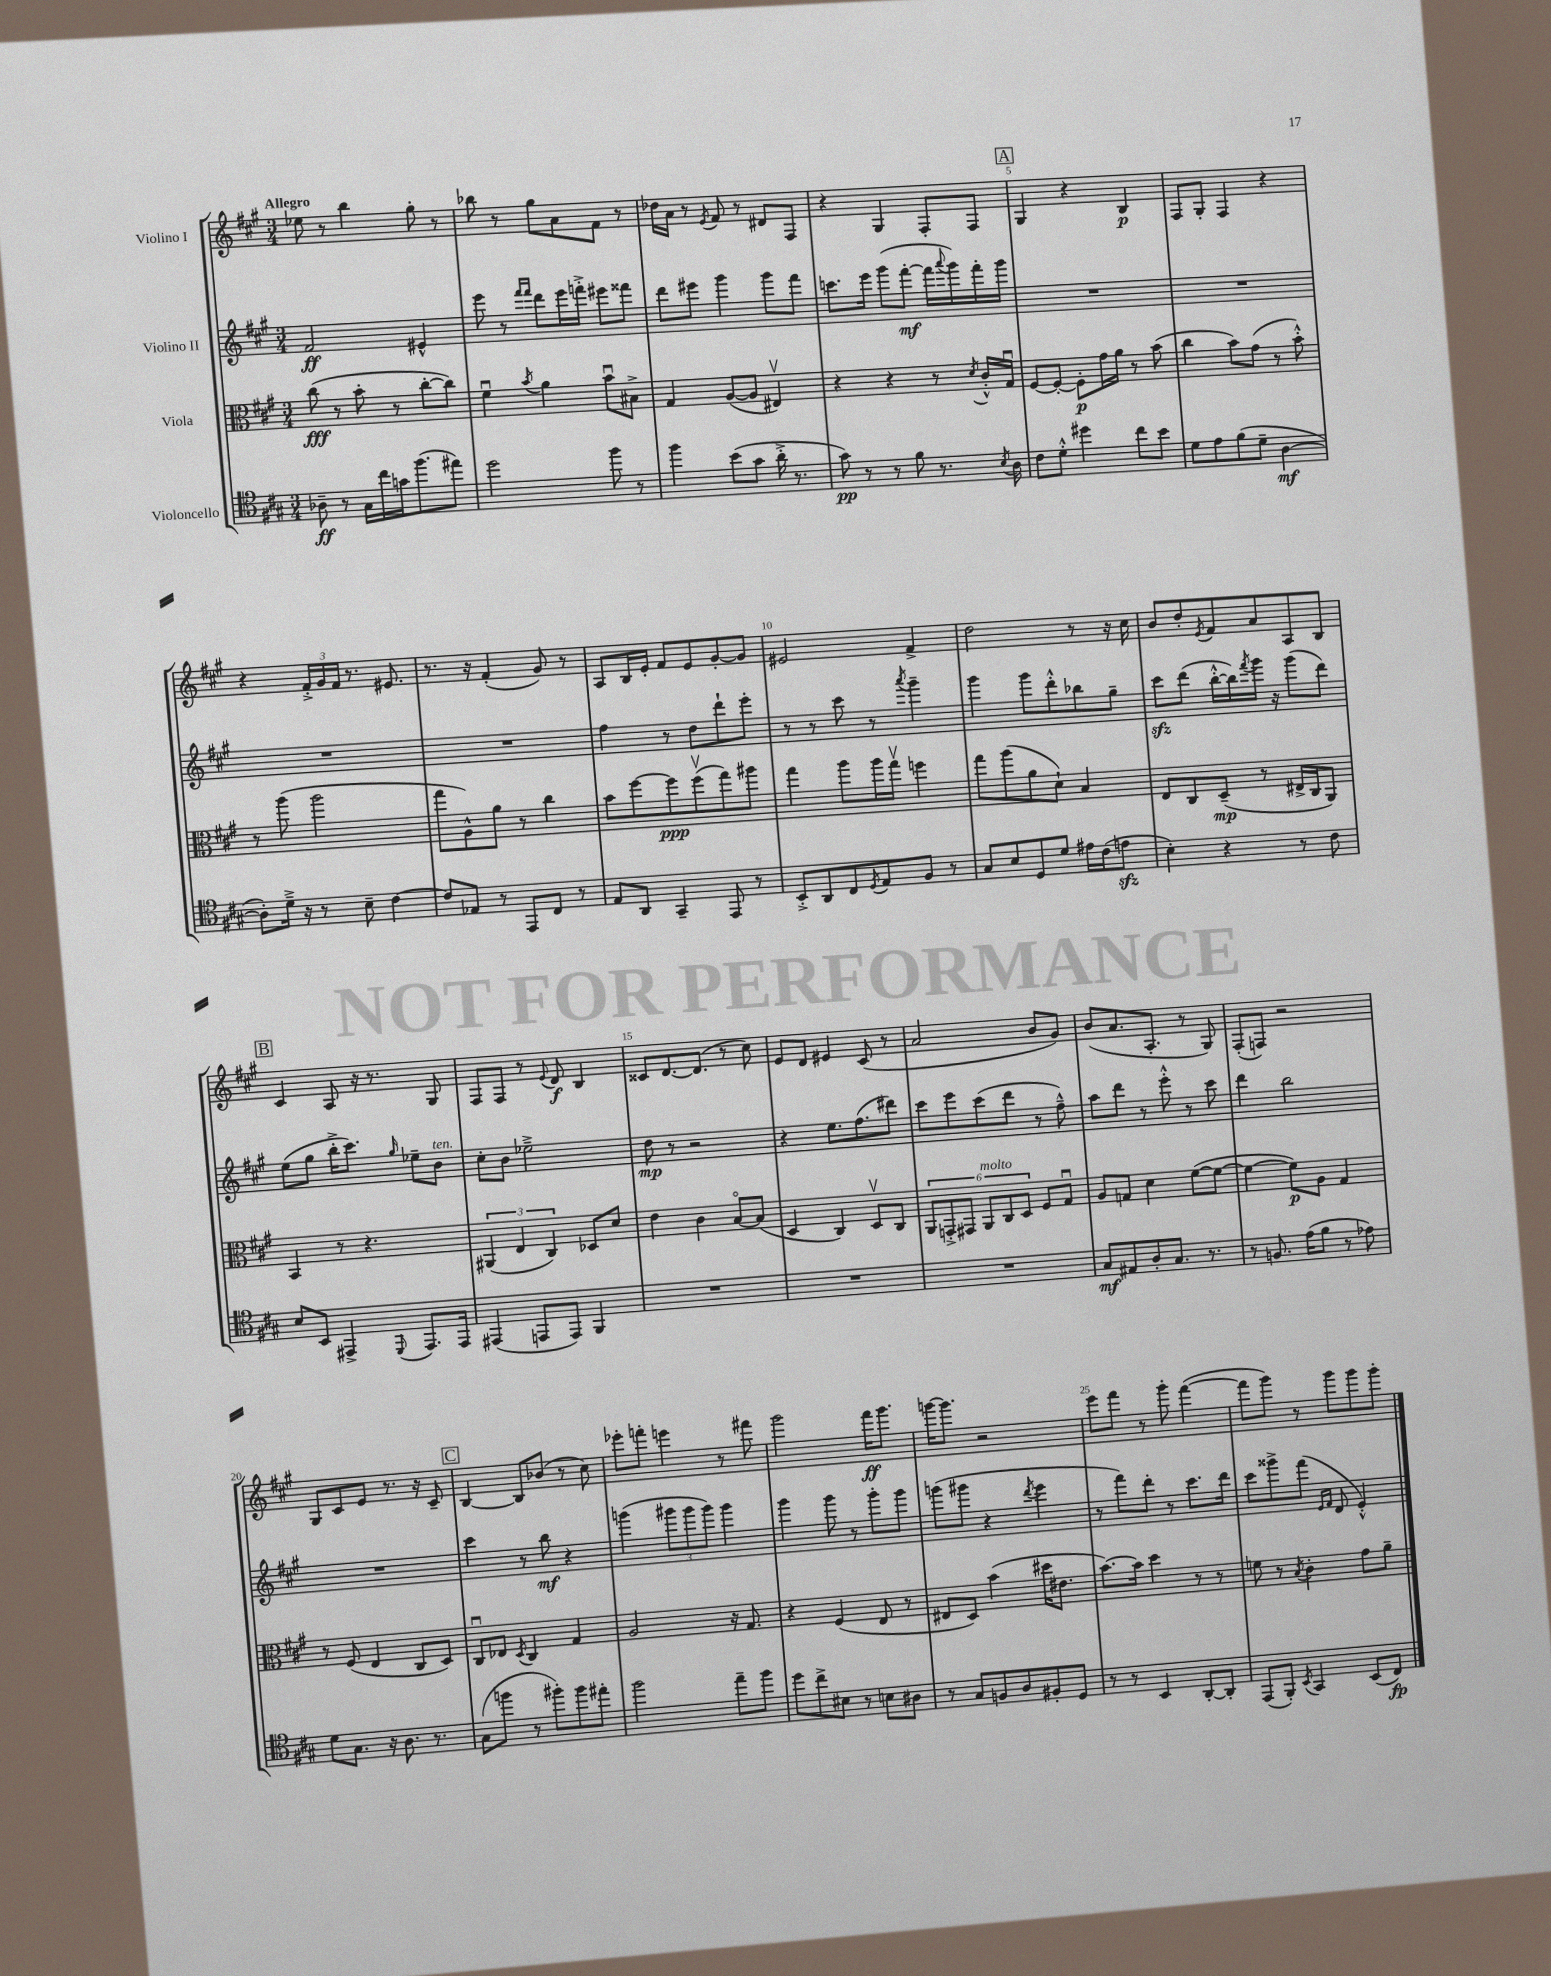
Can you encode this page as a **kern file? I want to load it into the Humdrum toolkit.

**kern	**kern	**kern	**kern
*staff4	*staff3	*staff2	*staff1
*clefC4	*clefC3	*clefG2	*clefG2
*k[f#c#g#]	*k[f#c#g#]	*k[f#c#g#]	*k[f#c#g#]
*M3/4	*M3/4	*M3/4	*M3/4
8A-~	(8cc#	2f#	8ee-
8r	8r	.	8r
16G#	8b'	.	4bb
16cc#	.	.	.
16g	8r	.	.
(8.ff#	.	.	.
.	[8cc#'	4e#^^	8gg#'
8ee#)	8cc#])	.	8r
=	=	=	=
2dd	4f#u	8eee	8bb-
.	.	8r	8r
.	.	16qqfff#	.
.	8qb	16qqfff#	.
.	4a	8ddd	8gg#
.	.	16eee	8a
.	.	16fff'^	.
8ff#	8bu	8eee#	8f#
8r	8B#^	8fff##	8r
=	=	=	=
4ff#	4G#	8ddd	16dd-
.	.	.	16a
.	.	8eee#	8r
.	.	.	8qe
(8b	([8A	4ggg#	8f#
8g#	8A]	.	8r
16a'^	4E#v)	8ggg#	8d#
8.r	.	.	.
.	.	8fff#	8F#
=	=	=	=
8g#)	4r	8.ccc	4r
8r	.	.	.
.	.	16eee	.
8r	4r	(8ggg#	4G#
8f#	.	[8fff#'	.
8.r	8r	16fff#]	8F#'
.	.	8qqaaa	.
.	.	16ggg#)	.
.	8qd	.	.
.	16c#'^^	16fff#'	8F#
8qB	.	.	.
16A	16G#u	16ggg#	.
=	=	=	=
8c#	[8F#	2.r	4G#
8d'^^	8F#'_	.	.
4dd#	8F#']	.	4r
.	16g#	.	.
.	16a	.	.
8cc#	8r	.	4B
8b	(8b	.	.
=	=	=	=
8d	4cc#	2.r	8F#
8e	.	.	8G#'
(8f#	8b)	.	4F#
8d~	(8g#	.	.
[4A	8r	.	4r
.	8b'^^)	.	.
=	=	=	=
8A'])	8r	2.r	4r
16d~^	(8aa	.	.
16r	.	.	.
8r	2aa	.	24f#'^
.	.	.	24g#
.	.	.	24f#
8B~	.	.	8.r
[4c#	.	.	.
.	.	.	8.e#
=	=	=	=
8c#]	8gg#	2.r	8.r
8E-	8A^^)	.	.
.	.	.	16r
8r	8a	.	(4f#'
8EE	8r	.	.
8C#	4cc#	.	8g#)
8r	.	.	8r
=	=	=	=
8E	8b	4ff#	8A
8AA	[8ff#	.	16B
.	.	.	16e'
4GG#~	8ff#]	8r	8f#
.	(8ff#v	8dd	8e
8EE	8gg#)	8ddd`	[8g#'
8r	8aa#	8eee'	8g#]
=	=	=	=
8BB'^	4gg#	8r	2e#
8AA	.	8r	.
8C#	8aa	8ccc#	.
8qD	.	.	.
8E	16aa	8r	.
.	16gg#v	.	.
.	.	8qaaa	.
8F#	4ff	4ggg#~	4f#^
8r	.	.	.
=	=	=	=
8G#	8gg#	4ggg#	2dd
8B	(8aa	.	.
8D	8a	8ggg#	.
8d	8d`)	8ddd'^^	.
16e#	4B	8bb-	8r
(16c#	.	.	.
8e	.	8gg#~	16r
.	.	.	16cc#
=	=	=	=
4B')	8E	8ccc#	8b
.	8C#	(8ddd	8dd'
.	.	.	8qe
4r	(8D~	[16bb'^^	8f#
.	.	16bb])	.
.	.	8qfff#	.
.	8r	16ggg#	8a
.	.	16r	.
8r	16E#^	(8ggg#	8A
.	16C#	.	.
8c#	8AA)	8ddd)	8B
=	=	=	=
8B	4BB	(8ee	4c#
8BB	.	8gg#	.
4EE#^	8r	16bb'^	8A
.	.	8.ccc#)	.
.	4.r	.	16r
.	.	.	8.r
8qqDD	.	16qqgg#	.
8.EE#	.	8ee-~	.
.	.	8b	8G#
16EE#	.	.	.
=	=	=	=
(4EE#	(6AA#	8cc#'	8F#
.	.	8b	8F#
.	6E	.	.
8EE	.	2ee-~^	8r
.	6C#)	.	.
.	.	.	8qqe
8EE)	.	.	8d
4FF#	8D-	.	4B
.	8d	.	.
=	=	=	=
2.r	4e	8dd	8c##
.	.	8r	[8.d
.	4c#	2r	.
.	.	.	(8.d]
.	[8Bo	.	8r
.	(8B]	.	8cc#)
=	=	=	=
2.r	4D	4r	8e
.	.	.	8d
.	4C#)	8.ee	4e#
.	.	(8.ff#	.
.	8Dv	.	(8c#
.	8C#	8ddd#)	8r
=	=	=	=
2.r	12AA	8ccc#	2a
.	12GG'^	.	.
.	.	8eee	.
.	12GG#	.	.
.	12AA	(8ccc#	.
.	12C#	.	.
.	.	8ddd	.
.	12D	.	.
.	8F#	8r	8b
.	8G#u	8ff#~^^)	8g#)
=	=	=	=
8G#	8A	8aa	(8b
8E#	8G	8ddd	8.a
8A'	4d	8r	.
.	.	.	8.A'
8.G#	.	8eee'^^	.
.	([8f#	8r	8r
8.r	.	.	.
.	8f#_	8ccc#	8G#)
=	=	=	=
8r	4f#_	4ddd	(8F#'
8.F	.	.	8F)
.	8f#])	2bb	2r
(16e	.	.	.
8f#	8A	.	.
8r	4G#	.	.
8e-)	.	.	.
=	=	=	=
8d	8r	2.r	8G#
8.G#	(8F#	.	8c#
.	4E	.	8e
16r	.	.	.
8.A	.	.	8.r
.	8C#	.	.
8.r	.	.	16r
.	8D)	.	8c#~
=	=	=	=
(8G#	8C#u	4ccc#	[4B
8ff	8E-	.	.
.	8qD	.	.
8r	4C#	8r	8B]
8ff#')	.	8bb	(8b-
8ff#	4G#	4r	8r
8ee#'	.	.	8cc#)
=	=	=	=
2ff#	2A	(4ggg	8eee-'
.	.	.	8fff'
.	.	12ggg#	4eee
.	.	12ggg#	.
.	.	12ggg#)	.
8ee~	16r	4ggg#	8r
.	8.G#	.	.
8ff#	.	.	8fff#
=	=	=	=
8dd	4r	4ggg#	2ggg#
8cc#^	.	.	.
8B#	(4F#	8ggg#	.
8r	.	8r	.
8B	8E	8ggg#'	16fff#
.	.	.	8.ggg#
8A#	8r	8ggg#	.
=	=	=	=
8r	8E#	(8ggg	[16ggg
.	.	.	8.ggg]
8G#	8D)	8ggg#	.
8F	(4b	4r	2r
8A	.	.	.
.	.	8qddd	.
8F#'	16dd#	4eee	.
.	8.e#	.	.
8D	.	.	.
=	=	=	=
8r	[8.b)	8r	8eee
8r	.	8fff#)	8fff#
.	16b]	.	.
4BB	4dd	8ddd'	8r
.	.	8r	8ggg#'
[8AA'	8r	8.ccc#	([4fff#
8AA']	8r	.	.
.	.	16ddd	.
=	=	=	=
(8EE	8f	8ccc#	8fff#]
8FF#')	8r	8ggg##^	8ggg#)
8qBB	8qB	.	.
4GG#	4c#'	(8fff#	8r
.	.	16qqe	.
.	.	16qqf#	.
.	.	8d	8ggg#
(8BB	8g#	4e'^^)	8ggg#
8C#)	8a~	.	8ggg#'
==	==	==	==
*-	*-	*-	*-
